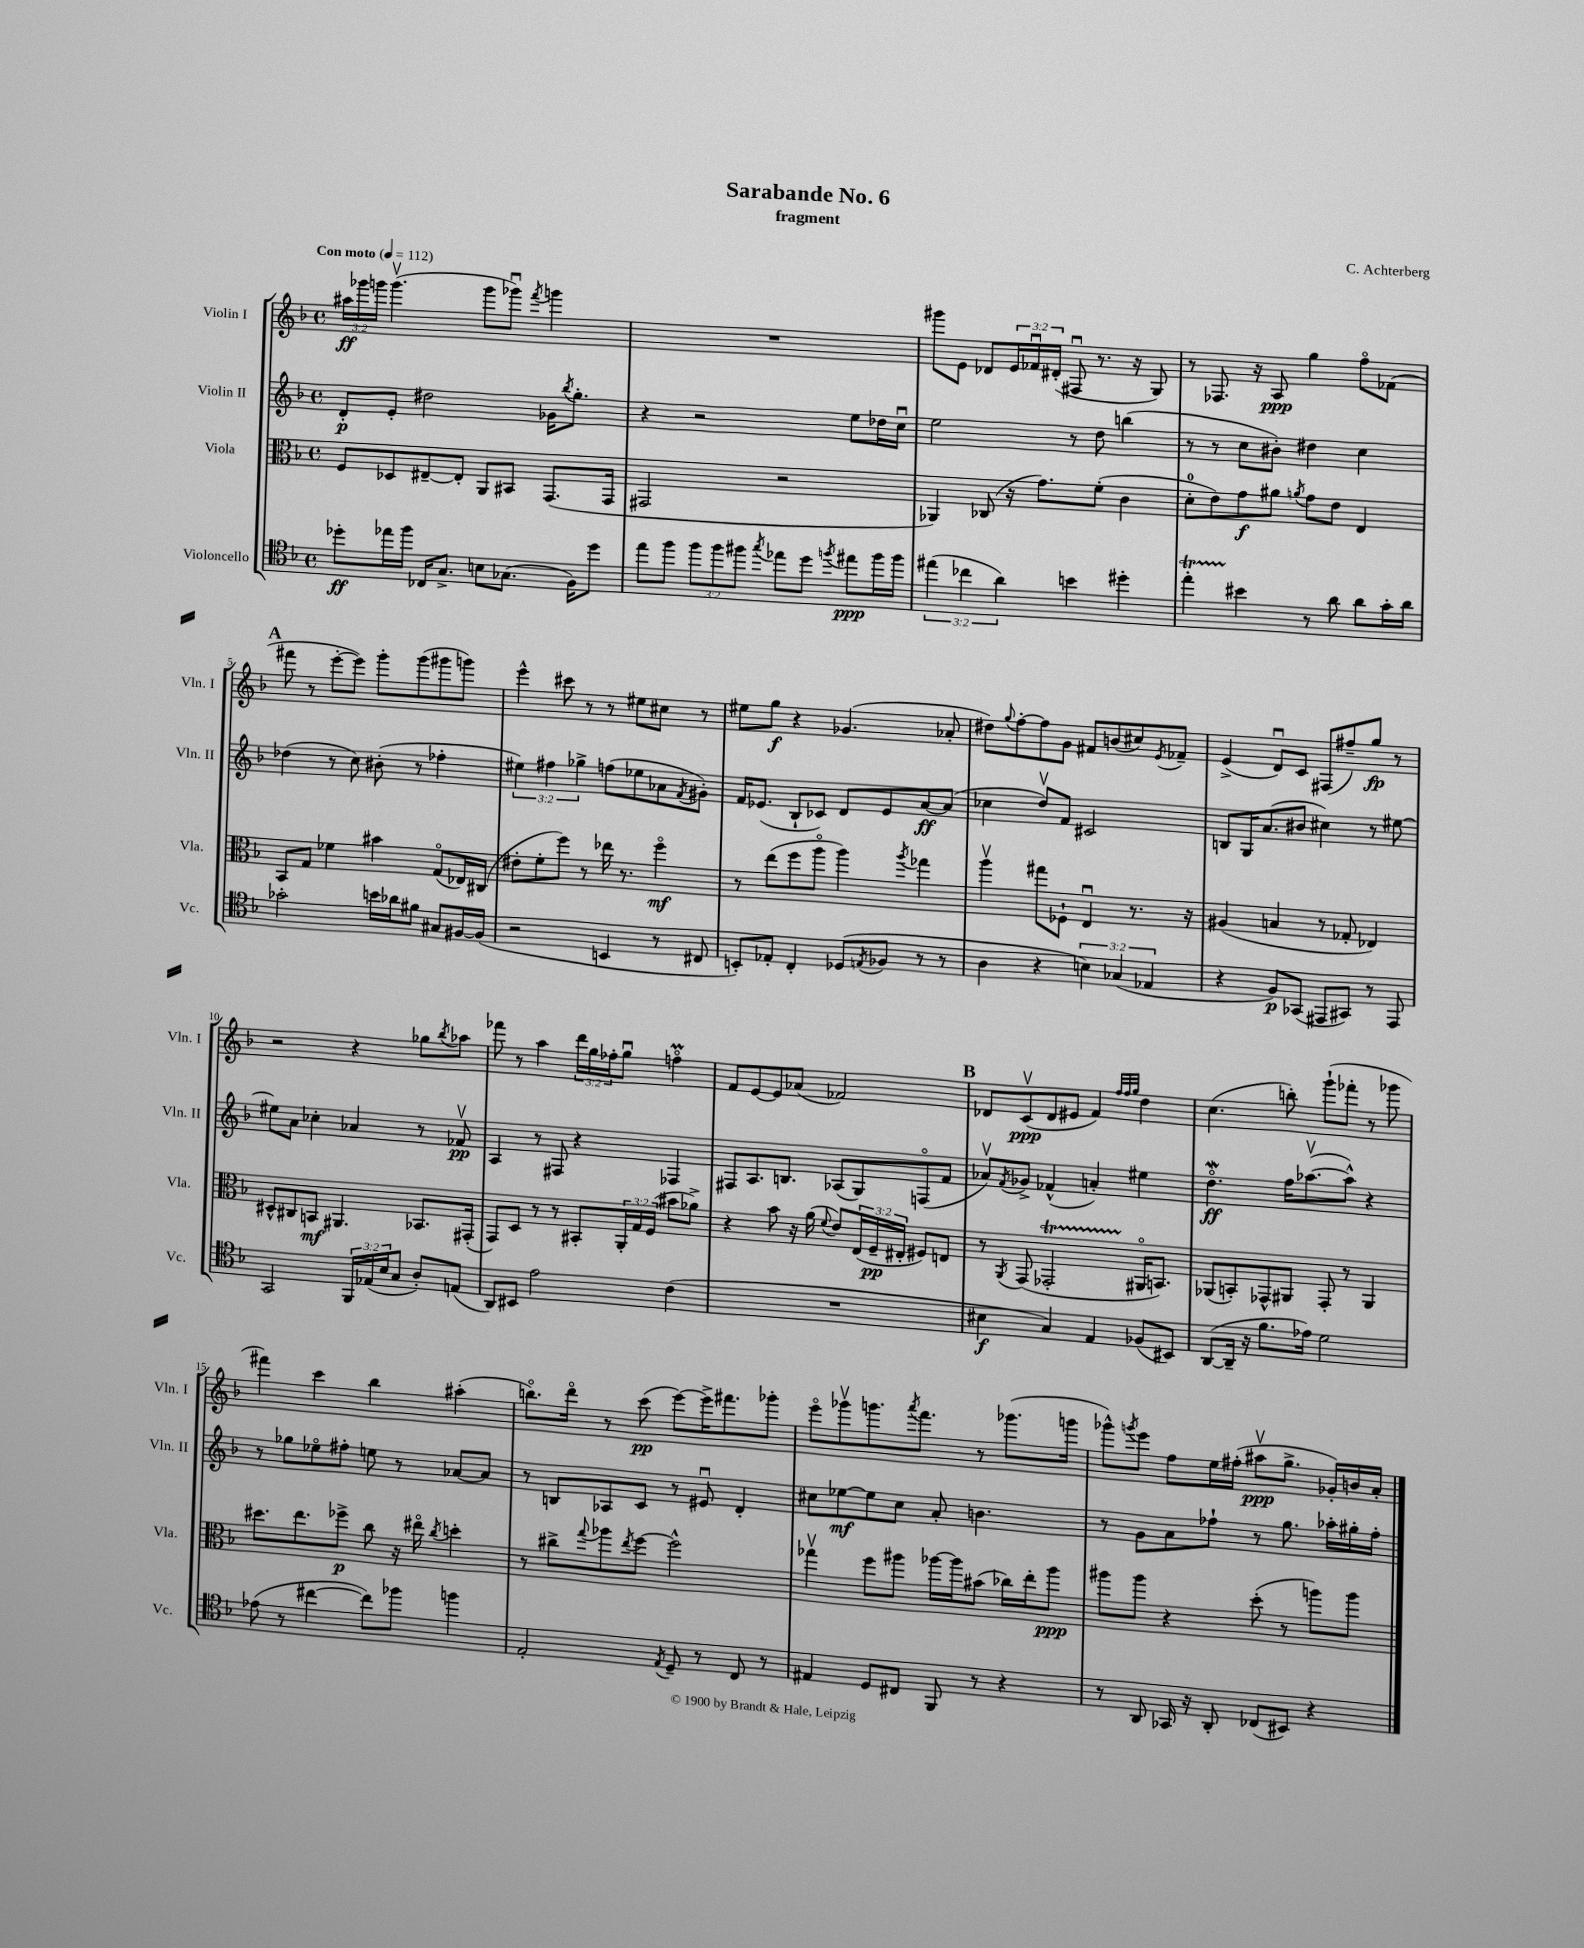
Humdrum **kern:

**kern	**kern	**kern	**kern
*staff4	*staff3	*staff2	*staff1
*clefC4	*clefC3	*clefG2	*clefG2
*k[b-]	*k[b-]	*k[b-]	*k[b-]
*M4/4	*M4/4	*M4/4	*M4/4
*met(c)	*met(c)	*met(c)	*met(c)
*MM112	*MM112	*MM112	*MM112
8dd-'	8F	8d'	24aa#
.	.	.	24ggg-
.	.	.	24ggg
16ee-	8D-	8e'	(4.gggv
16ff	.	.	.
16C-	[8E#~	2dd#	.
8.G^	.	.	.
.	8E#']	.	.
8B	8AA	.	8ggg
(8.G-	8BB#	.	8ggg-u)
.	.	.	8qfff
.	(8.GG	16g-	4ggg
.	.	8qbb-	.
16F)	.	8.gg'	.
8dd-	.	.	.
.	16GG	.	.
=	=	=	=
8ee	2GG#	4r	1r
8ff	.	.	.
12ff	.	2r	.
12ff	.	.	.
12ff#	.	.	.
8qgg	.	.	.
8ee-	2r	.	.
8dd	.	.	.
8qff	.	.	.
8ee#	.	8ee	.
16ff	.	16dd-	.
16ff	.	16ccu	.
=	=	=	=
(6ee#	4AA-)	2ee	8ggg#
.	.	.	8e
6cc-	.	.	.
.	(8C-	.	8d-
6a)	.	.	.
.	16r	.	24e
.	.	.	24f-u
.	8.g)	.	.
.	.	.	(24d#'
4b	.	8r	8F#u
.	(8f'	8dd	8.r
4dd#'	4c	(4bb	.
.	.	.	16r
.	.	.	8G)
=	=	=	=
4ee'	8d'	8r	8r
.	8e)	8r	8.F-
4b#	8g	8cc	.
.	.	.	16r
.	8a#	8b#')	8A
.	8qa	.	.
8r	8g	4dd#	4gg
8a	8e	.	.
8a	4E	4cc	8ffo
16g'	.	.	(8f-
16a	.	.	.
=	=	=	=
2g-'	8BB-	(4dd-	8fff#
.	8G	.	8r
.	4f-	8r	[8eee'
.	.	8cc)	8eee])
16b	4b#	(8b#'	8ggg'
16a-	.	.	.
8f#	.	8r	(8ggg
8G#	(8Go	4ff-'	8ggg#
[16F#	16E-)	.	8ggg)
(16F#]	(16C#	.	.
=	=	=	=
2r	8e#'	6ee#)	4eee^^
.	8f'	.	.
.	.	6ff#	.
.	8ff)	.	8ccc#
.	.	6gg-^	.
.	8r	.	8r
4BB	16ee-	(8ff	8r
.	8.r	.	.
.	.	8ee-	8ee#
8r	4ffo	8a-	8cc#
.	.	8qf	.
8C#	.	8g#')	8r
=	=	=	=
8BB')	8r	16f	8ee#
.	.	(8.e-	.
8E-'	(8ee	.	8gg
4C'	8ff	8B-`	4r
.	8aao	8c-)	.
(8D-	4aa)	8d	(4.g-
8qE	.	.	.
8F-	.	8e-	.
.	8qaa	.	.
8r	4gg-	[8a	.
8r	.	(8a]	8a-'
=	=	=	=
4A	4aav	4cc-	8dd#)
.	.	.	8qqgg
.	.	.	[8ff'
4r	8gg#	8ddv)	8ff]
.	8F-`	8f	8g
6B)	4Eu	2c#	8f#
.	.	.	(8b
(6G-	.	.	.
.	8.r	.	8cc#)
6E-	.	.	.
.	.	.	8qe
.	.	.	8f-~
.	16r	.	.
=	=	=	=
4r	(4A#	8B	(4e^
.	.	16G	.
.	.	(8.a	.
8F)	4B	.	8du)
(8GG-	.	8b#	8c
8EE#	8r	4cc#)	(8F#
8GG#)	8G-'	.	8ff#~)
8r	4E-)	8r	8gg
8EE#	.	[8ee#	8r
=	=	=	=
2GG	8D#^^	8ee#]	2r
.	8C#	8a	.
.	8BB	4cc-'	.
.	4.AA#	.	.
24FF	.	4a-	4r
(24E-	.	.	.
24B-	.	.	.
8G	.	.	.
8A')	8.BB-	8r	8gg-
.	.	.	8qbb-
(8E	.	8f-v	8aa-
.	(16GG#'	.	.
=	=	=	=
8AA)	8GG)	4A	8fff-
8BB#	8D	.	8r
2e	8r	8r	4aa
.	8r	8F#	.
.	8BB#'	4r	24ddd
.	.	.	24gg
.	.	.	24ff-'
.	24AA'	.	8ggu
.	24G	.	.
.	(24F	.	.
(4c	8b#	4F-	4ffo
.	8a-^)	.	.
=	=	=	=
1r	4r	8F#	8f
.	.	8.A	[8e
.	8b-	.	8e]
.	.	8.B	.
.	16r	.	(8a-
.	(16a	.	.
.	8qqf	.	.
.	8e)	(8A-	2f-)
.	(24E	8G)	.
.	24F~	.	.
.	24E#'	.	.
.	8F#)	(8Fo	.
.	8E	8f	.
=	=	=	=
4B#	8r	8a-v)	8d-
.	8qAA	8qf	.
.	(8GG	8g-^	(8cv
4G)	2GG-'	(4f-^^	8d-
.	.	.	8e#
4E	.	4a')	4f)
.	.	.	32qqff
.	.	.	32qqff
.	.	.	32qqgg
(8F-	16AA#o	4ee#	4dd
.	8.BB)	.	.
8BB#)	.	.	.
=	=	=	=
([8AA	(8AA-	4.ddo	(4.cc
16AA~]	8BB')	.	.
16r	.	.	.
8.f	8GG-^^	.	.
.	8AA#	16ff	8bb')
16e-)	.	([8.aa-v	.
2d	8GG-'	.	(8ggg`
.	8r	8aa-^^])	8fff-'
.	4AA#	4r	8r
.	.	.	8ggg-
=	=	=	=
(8e-	8.dd#	8r	4fff#)
8r	.	8gg-	.
.	8.ee	.	.
[4cc#	.	8ee-o	4ccc
.	8ff-^	8ff#'	.
8cc#])	8cc	8ee	4bb-
8ff-	16r	8r	.
.	16ee#o	.	.
.	8qcc	.	.
4ff	4dd'	[8a-	(4aa#'
.	.	8a-]	.
=	=	=	=
2E'	8r	8r	8.bbo)
.	8cc#^	8B	.
.	.	.	16dddo
.	8qqgg	.	.
.	8aa-	8A-	8r
.	8qee	.	.
.	[8ff	8c	(8ccc
8qE	.	.	.
8D~	2ff^^]	8r	[8eee)
8r	.	8e#u	16eee^]
.	.	.	8.fff#
8C	.	4d'	.
8r	.	.	8ggg-'
=	=	=	=
4E#	4gg-v	8cc#	8eeeo
.	.	[8ee-	8ggg-v
8D	8ff	8ee-]	8.ggg
8C#	8aa#	8cc#	.
.	.	.	8qaaa
.	.	.	8.fff
8FF	[16aa-	8a'	.
.	16aa-]	.	.
8r	(8b#	4.b	8r
4r	16cc-)	.	(8.ggg-
.	16ee'	.	.
.	8aa-	.	.
.	.	.	16ggg
=	=	=	=
8r	8aa#	8r	8ggg-^^)
.	.	.	8qggg
8AA	8aa#	8g	8eee
16GG-	4r	8a	8ff
16r	.	.	.
8AA'	.	8ff-`	16ee
.	.	.	(16ff#'
(8C-	(8dd'	8r	8aa#v
8BB#)	8r	8.gg	8.gg^
4r	8aa)	.	.
.	.	16aa-'	16g-')
.	8aa	16gg#'	16b
.	.	16ff-'	16a'
==	==	==	==
*-	*-	*-	*-
